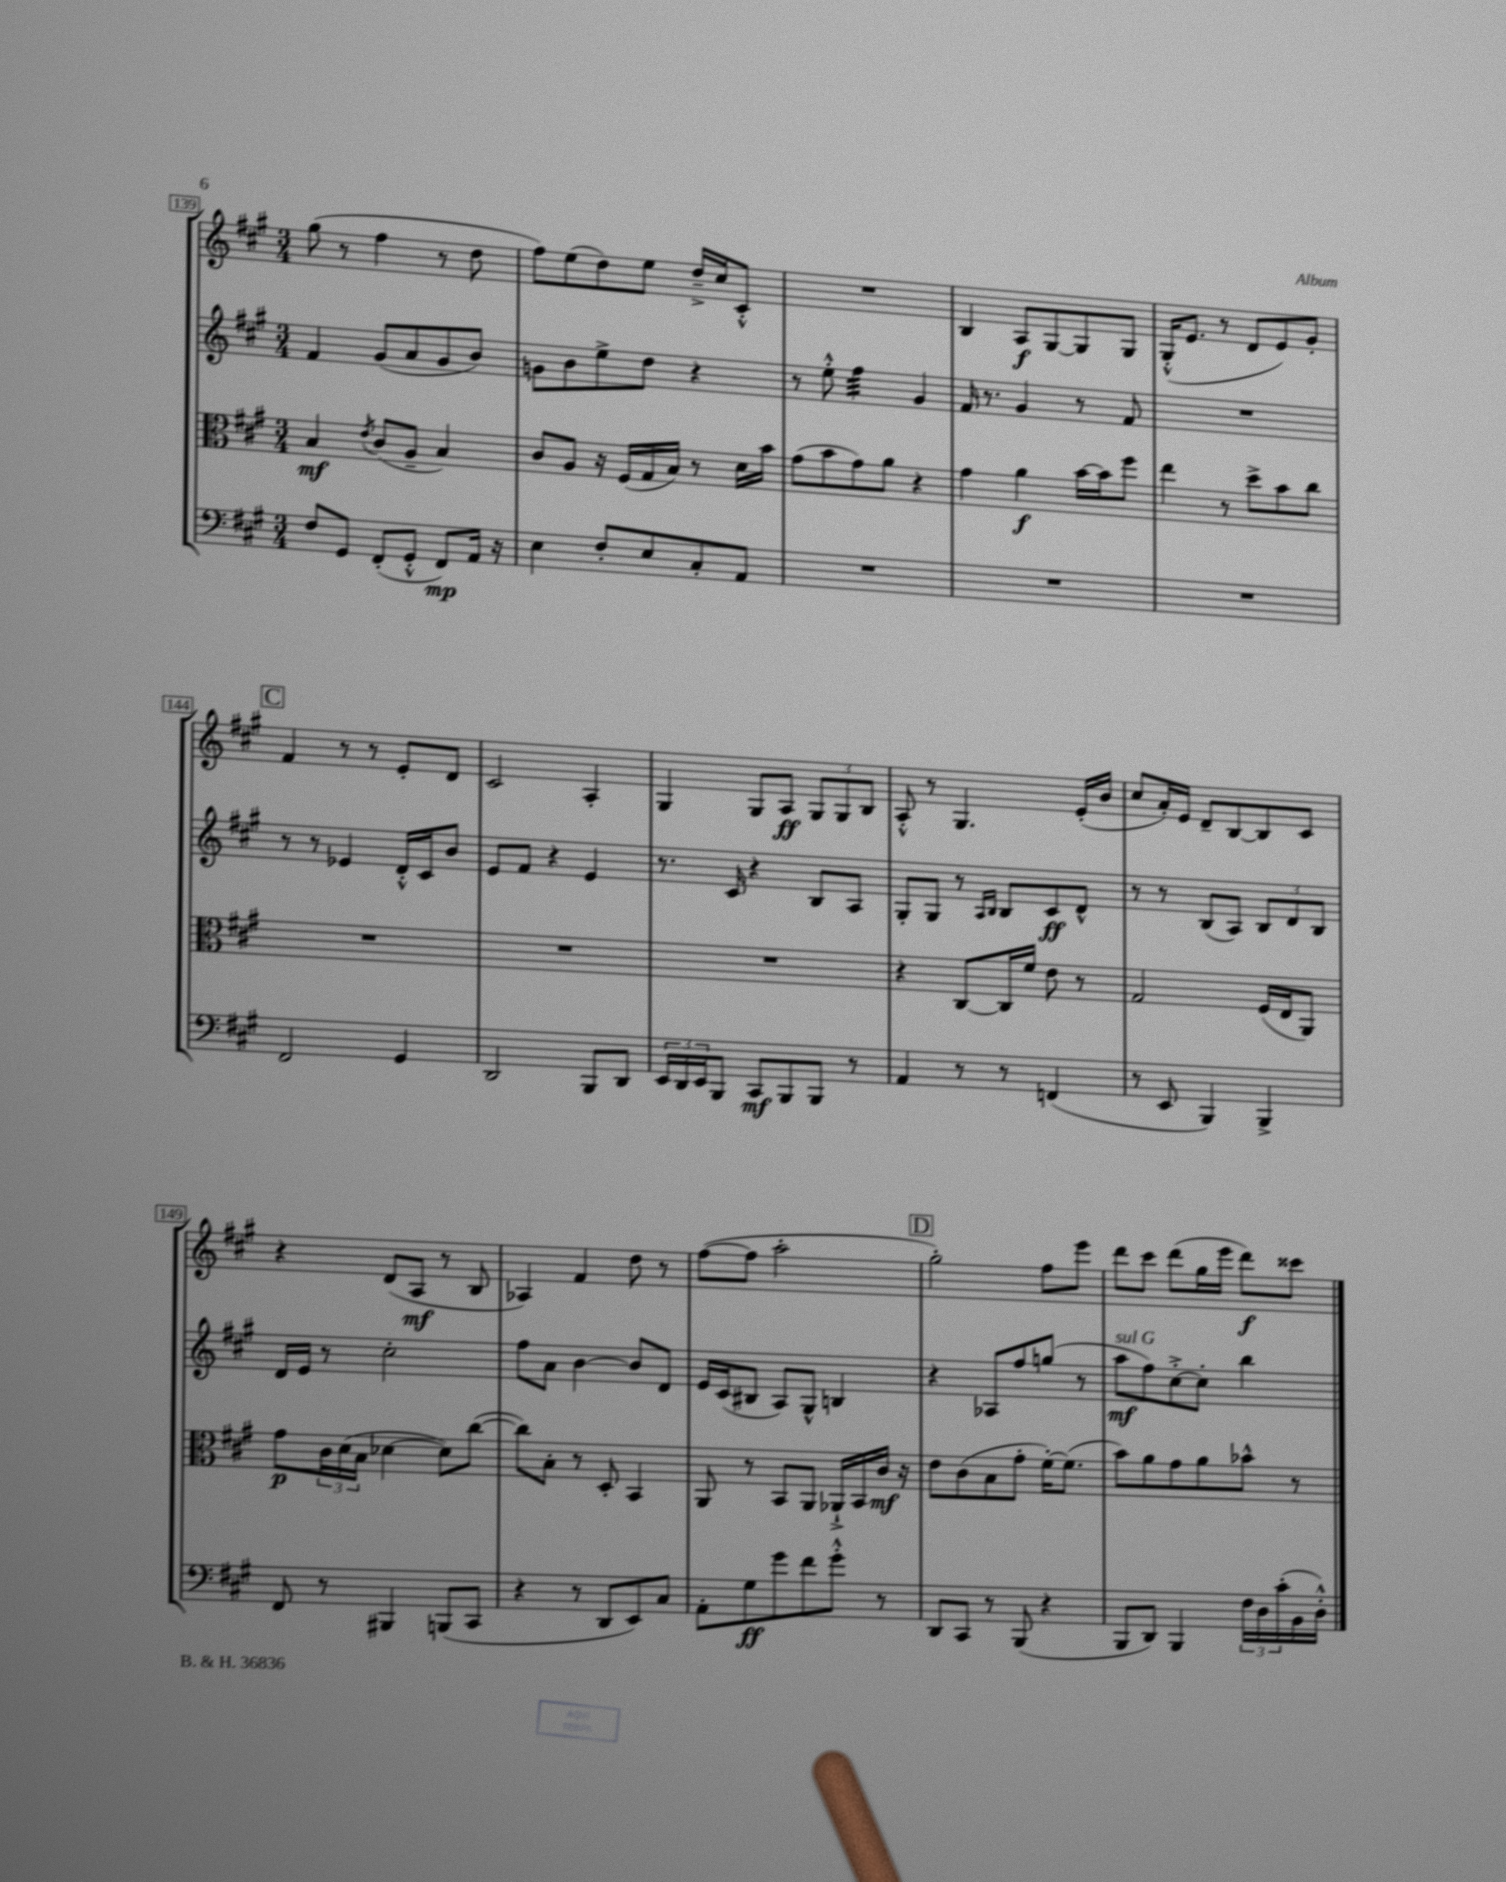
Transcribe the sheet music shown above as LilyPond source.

<<
\new StaffGroup <<
\new Staff = "s0" {
    \clef treble \key a \major \numericTimeSignature \time 3/4
    gis''8( r8 fis''4 r8 d''8 |
    fis''8) e''8( d''8) e''8 d''16---> cis''16 cis'8-.-^ |
    R2. |
    b4 a8\f gis8~ gis8 gis8 |
    gis16-.-^( e'8. r8 d'8 e'8) gis'8-. |
    \mark \markup { \box "C" } fis'4 r8 r8 e'8-. d'8 |
    cis'2 a4-. |
    gis4 gis8 a8\ff \tuplet 3/2 { gis8 gis8 b8 } |
    a8-.-^ r8 gis4. e'16-.( b'16 |
    cis''8 a'16-.) e'16 d'8-- b8~ b8 cis'8 |
    r4 d'8( a8\mf r8 b8 |
    aes4) fis'4 d''8 r8 |
    fis''8~( fis''8 a''2-. |
    \mark \markup { \box "D" } gis''2-.) fis''8 e'''8 |
    d'''8 cis'''8 d'''8( gis''16 e'''16 d'''8\f) cisis'''8 \bar "|." |
}
\new Staff = "s1" {
    \clef treble \key a \major \numericTimeSignature \time 3/4
    fis'4 gis'8( a'8 gis'8 b'8) |
    g'8 b'8 e''8-> d''8 r4 |
    r8 e''8-.-^ fis''4:32 gis'4 |
    fis'16 r8. gis'4 r8 fis'8 |
    R2. |
    \mark \markup { \box "C" } r8 r8 ees'4 d'16-.-^ cis'16 b'8 |
    e'8 fis'8 r4 e'4 |
    r8. cis'16 r4 b8 a8 |
    gis8-. gis8 r8 \grace { a16 b16 } b8 cis'8\ff d'8-^ |
    r8 r8 b8( a8) \tuplet 3/2 { b8 d'8 b8 } |
    d'16 e'16 r8 cis''2-. |
    fis''8 a'8 b'4~ b'8 d'8 |
    e'16 cis'16( bis8 a8) gis8-^ b4 |
    \mark \markup { \box "D" } r4 aes8 fis''8 g''8( r8 |
    a''8\mf^\markup { \italic "sul G" } fis''8) cis''8~-.-> cis''8-. b''4 \bar "|." |
}
\new Staff = "s2" {
    \clef alto \key a \major \numericTimeSignature \time 3/4
    b4\mf \acciaccatura { e'8 } cis'8( a8-- b4) |
    cis'8 a8 r16 fis16( gis16 b16) r8 d'16 b'16 |
    gis'8( b'8 gis'8) a'8 r4 |
    gis'4 a'4\f b'16~ b'16 fis''8 |
    e''4 r8 d''8-> b'8 cis''8 |
    \mark \markup { \box "C" } R2. |
    R2. |
    R2. |
    r4 cis8~ cis16 fis'16 e'8 r8 |
    gis2 fis16( e16 a,8) |
    gis'8\p \tuplet 3/2 { cis'16 d'16( b16 } des'4~ des'8) cis''8~( |
    cis''8) b8-. r8 d8-. b,4 |
    a,8 r8 b,8 a,8 aes,16-!-> b,16 cis'16\mf r16 |
    \mark \markup { \box "D" } e'8 cis'8( b8 gis'8-. fis'16~-.) fis'8.( |
    b'8) a'8 gis'8 a'8 bes'8-^ r8 \bar "|." |
}
\new Staff = "s3" {
    \clef bass \key a \major \numericTimeSignature \time 3/4
    fis8 gis,8 fis,8-.( gis,8-.-^ fis,8\mp) a,16 r16 |
    e4 fis8-. e8 cis8-. a,8 |
    R2. |
    R2. |
    R2. |
    \mark \markup { \box "C" } fis,2 gis,4 |
    d,2 b,,8 d,8 |
    \tuplet 3/2 { e,16 d,16 e,16 } b,,8 cis,8\mf b,,8 b,,8 r8 |
    a,4 r8 r8 f,4( |
    r8 e,8 b,,4) b,,4-> |
    fis,8 r8 bis,,4 b,,8( cis,8 |
    r4 r8 d,8 e,8) cis8 |
    a,8-. gis8\ff gis'8 fis'8 gis'8-.-^ r8 |
    \mark \markup { \box "D" } d,8 cis,8 r8 b,,8( r4 |
    b,,8 d,8) b,,4 \tuplet 3/2 { fis16 d16 cis'16-.( } b,16 d16-.-^) \bar "|." |
}
>>
>>
\layout { \context { \Score currentBarNumber = #139 \override BarNumber.stencil = #(make-stencil-boxer 0.1 0.3 ly:text-interface::print) } }
